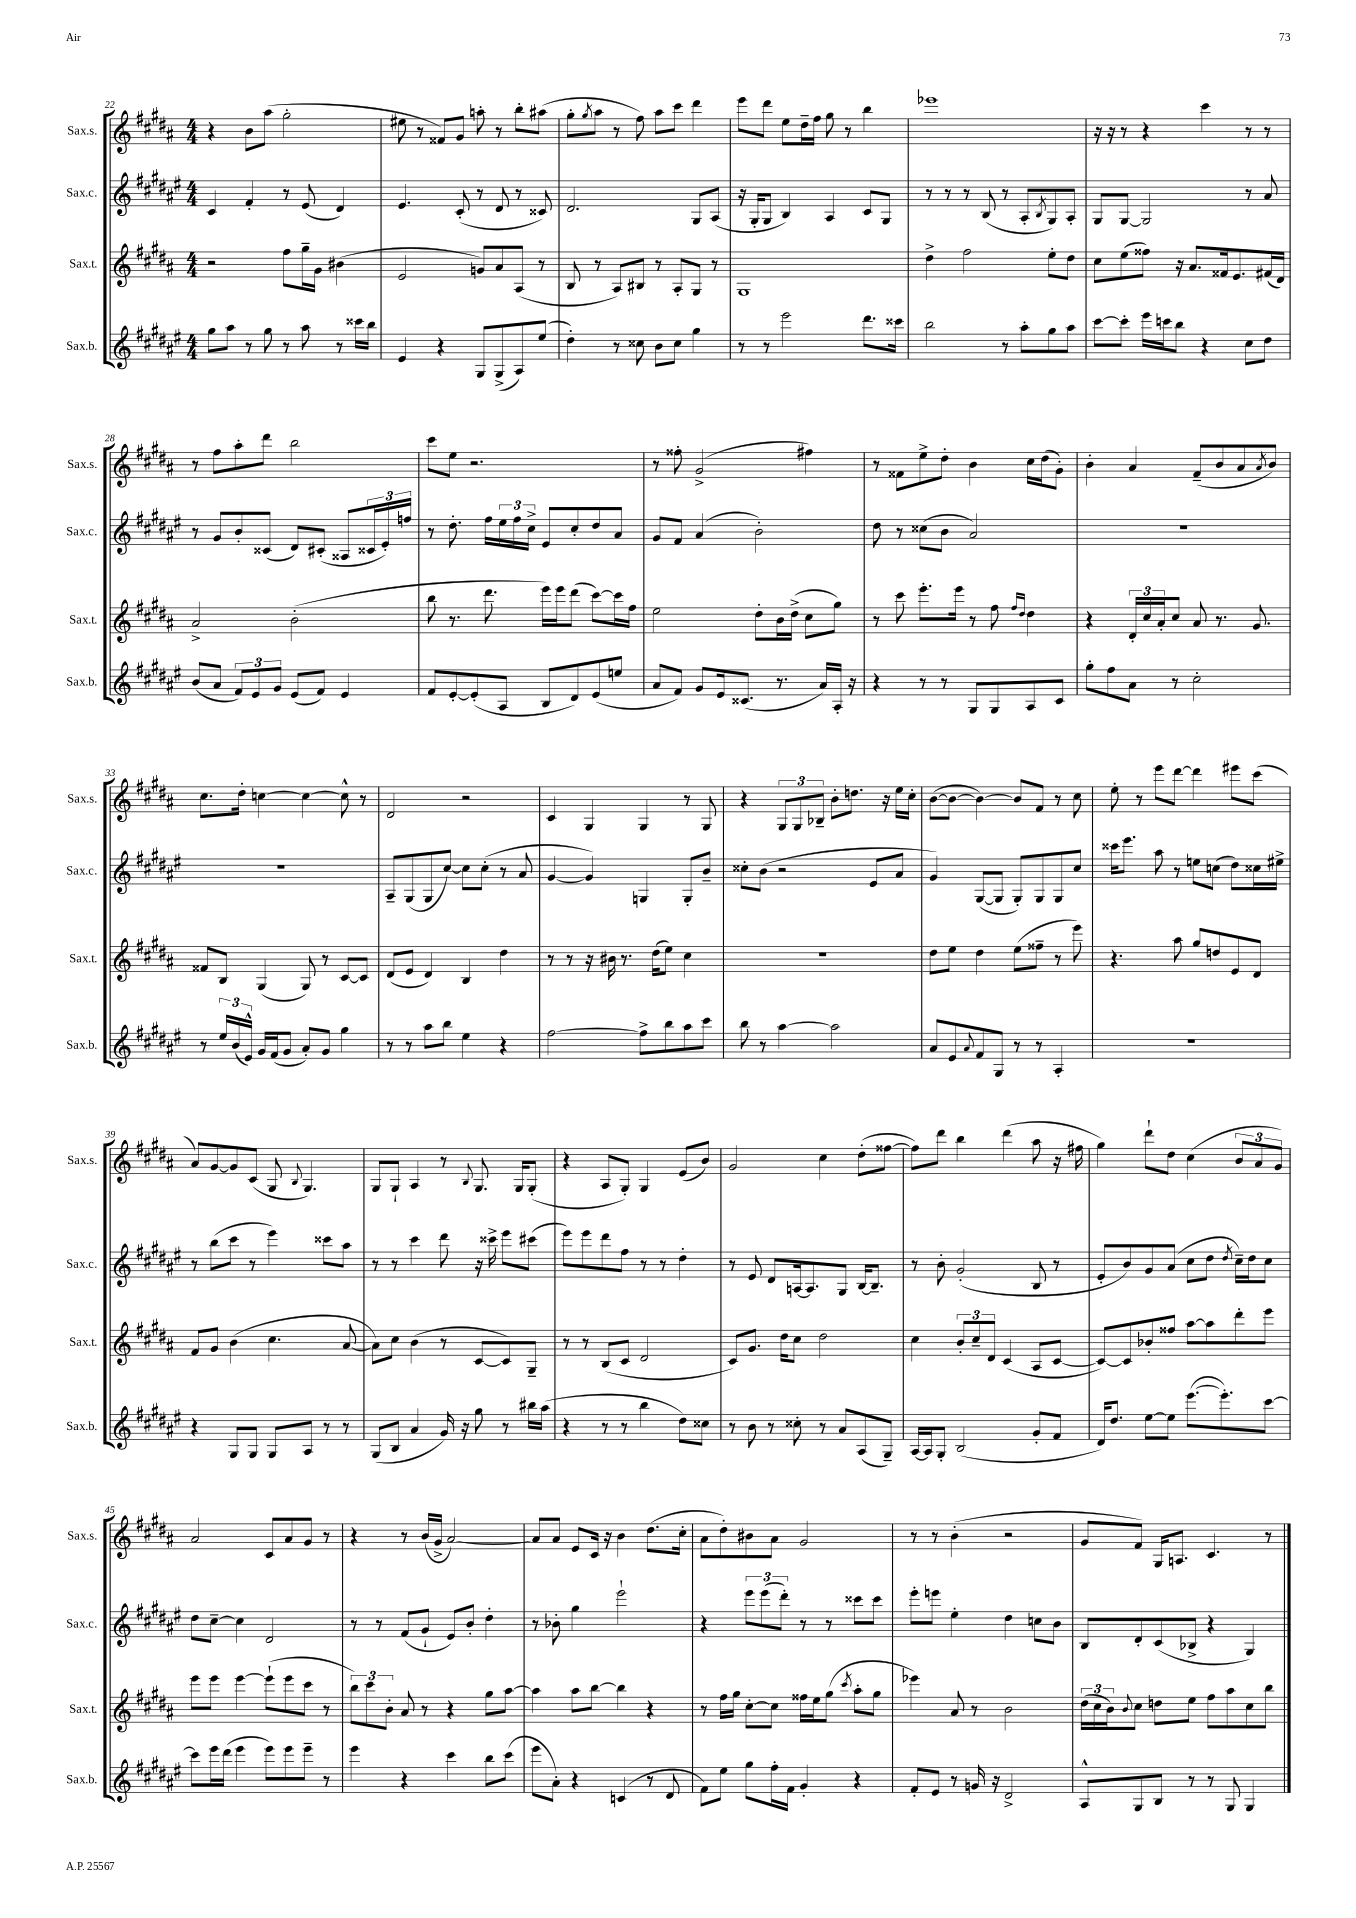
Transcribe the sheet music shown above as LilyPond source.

<<
\new StaffGroup <<
\new Staff = "s0" \with { instrumentName = "Sax.s." shortInstrumentName = "Sax.s." } {
    \clef treble \key b \major \numericTimeSignature \time 4/4
    r4 b'8 ais''8( gis''2-. |
    eis''8 r8 fisis'8) gis'8 a''8-. r8 b''8-. ais''8( |
    gis''8-. \acciaccatura { gis''8 } ais''8 r8 fis''8) ais''8 cis'''8 dis'''4 |
    e'''8 dis'''8 e''8 dis''16-- fis''16 gis''8 r8 b''4 |
    ees'''1 |
    r16 r16 r8 r4 cis'''4 r8 r8 |
    r8 fis''8 ais''8-. dis'''8 b''2 |
    cis'''8 e''8 r2. |
    r8 fisis''8-. gis'2->( fis''4) |
    r8 fisis'8 e''8-> dis''8-. b'4 cis''16 dis''16( gis'8-.) |
    b'4-. ais'4 fis'8--( b'8 ais'8 \acciaccatura { ais'8 } b'8) |
    cis''8. dis''16-. c''4~ c''4~ c''8-^ r8 |
    dis'2 r2 |
    cis'4 gis4 gis4 r8 gis8 |
    r4 \tuplet 3/2 { gis8 gis8 bes8-- } b'8-. d''8. r16 e''16 cis''16-. |
    b'8~( b'8~ b'4~) b'8 fis'8 r8 cis''8 |
    e''8-. r8 e'''8 dis'''8~ dis'''4 eis'''8 cis'''8( |
    ais'8) gis'8~ gis'8 cis'8( gis8 \appoggiatura { b8 } gis4.) |
    gis8 gis8-! ais4 r8 \appoggiatura { b8 } gis8. gis16 gis8-.( |
    r4 ais8 gis8-.) gis4 e'8( b'8) |
    gis'2 cis''4 dis''8-.( fisis''8~ |
    fisis''8) dis'''8 b''4 dis'''4( ais''8 r16 fis''16 |
    gis''4) dis'''8-! dis''8 cis''4( \tuplet 3/2 { b'8 ais'8 gis'8) } |
    ais'2 cis'8 ais'8 gis'8 r8 |
    r4 r8 b'16( gis'16-> ais'2~) |
    ais'8 ais'8 e'8 cis'16 r16 b'4 dis''8.( cis''16-. |
    ais'8 dis''8-.) bis'8 ais'8 gis'2 |
    r8 r8 b'4-.( r2 |
    gis'8 fis'8) gis16 a8. cis'4. r8 \bar "|." |
}
\new Staff = "s1" \with { instrumentName = "Sax.c." shortInstrumentName = "Sax.c." } {
    \clef treble \key fis \major \numericTimeSignature \time 4/4
    cis'4 fis'4-. r8 eis'8( dis'4) |
    eis'4. cis'8-.( r8 dis'8 r8 cisis'8) |
    dis'2. gis8 ais8( |
    r16 gis16-. gis8 b4) ais4 cis'8 gis8 |
    r8 r8 r8 b8( r8 ais8-. \acciaccatura { b8 } gis8) ais8-. |
    gis8 gis8~ gis2 r8 ais'8 |
    r8 gis'8 b'8-. cisis'8( dis'8) cis'8-.( aisis8 \tuplet 3/2 { cisis'16 eis'16-.) f''16 } |
    r8 dis''8.-. fis''16 \tuplet 3/2 { eis''16 fis''16 cis''16-> } eis'8 cis''8-. dis''8 ais'8 |
    gis'8 fis'8 ais'4( b'2-.) |
    dis''8 r8 cisis''8( b'8 ais'2) |
    R1 |
    R1 |
    ais8-- gis8( gis8 cis''8~) cis''8 cis''8-.( r8 ais'8 |
    gis'4~ gis'4) g4 g8-. b'8-- |
    cisis''8-. b'8( r2 eis'8 ais'8 |
    gis'4) gis8~( gis8 gis8-.) gis8 gis8 cis''8 |
    cisis'''16 eis'''8. ais''8 r8 e''8 c''8( dis''8) cisis''16 eis''16-> |
    r8 b''8( cis'''8 r8 eis'''4) cisis'''8 ais''8 |
    r8 r8 cis'''4 dis'''8 r16 cisis'''16-> eis'''8 cis'''8( |
    eis'''8) eis'''8 dis'''8 fis''8 r8 r8 dis''4-. |
    r8 eis'8 dis'8 a16~ a8. gis8 b16~ b8.-- |
    r8 b'8-. gis'2-.( b8 r8 |
    eis'8-. b'8) gis'8 ais'8( cis''8 dis''8 \acciaccatura { dis''8 } cis''16--) dis''16 cis''8 |
    dis''8 cis''8~-- cis''4 dis'2 |
    r8 r8 fis'8( gis'8-! eis'8) b'8-. dis''4-. |
    r8 bes'8-. gis''4 eis'''2-! |
    r4 \tuplet 3/2 { eis'''8 eis'''8( dis'''8-.) } r8 r8 cisis'''8 cisis'''8 |
    eis'''8-. e'''8 eis''4-. dis''4 c''8 b'8 |
    b8 dis'8-. cis'8( bes8-> r4 gis4) \bar "|." |
}
\new Staff = "s2" \with { instrumentName = "Sax.t." shortInstrumentName = "Sax.t." } {
    \clef treble \key b \major \numericTimeSignature \time 4/4
    r2 fis''8 gis''16-- gis'16 bis'4( |
    e'2 g'8) ais'8 ais8( r8 |
    b8 r8 ais8) bis8 r8 ais8-. gis8 r8 |
    gis1 |
    dis''4-> fis''2 e''8-. dis''8 |
    cis''8 e''8( fisis''8) r16 ais'8. fisis'16 e'8. fis'16( dis'16) |
    ais'2-> b'2-.( |
    b''8 r8. dis'''8. e'''16) e'''16 dis'''8( cis'''8~) cis'''16 fis''16 |
    e''2 dis''8-. b'16 dis''16->( cis''8 gis''8) |
    r8 cis'''8 e'''8.-. e'''16 r8 fis''8 \grace { fis''16 dis''16 } dis''4 |
    r4 \tuplet 3/2 { dis'16-. cis''16 ais'16-. } cis''8 ais'8 r8. gis'8. |
    fisis'8 b8 gis4( gis8) r8 cis'8~ cis'8 |
    dis'8( e'8 dis'4) b4 dis''4 |
    r8 r8 r16 bis'16 r8. dis''16( e''8) cis''4 |
    R1 |
    dis''8 e''8 dis''4 e''8( fisis''8-- r8 e'''8) |
    r4. ais''8 gis''8 d''8 e'8 dis'8 |
    fis'8 gis'8 b'4( cis''4. ais'8~ |
    ais'8) cis''8 b'4( r8 cis'8~ cis'8) gis8-- |
    r8 r8 b8( cis'8 dis'2 |
    cis'8) gis'8. dis''16 cis''8 dis''2 |
    cis''4 \tuplet 3/2 { b'8-. cis''8-- dis'8 } cis'4( ais8 cis'8~ |
    cis'8~) cis'8 bes'8-. fisis''8 ais''8~ ais''8 dis'''8-. e'''8 |
    e'''8 e'''8 e'''4~ e'''8-!( e'''8 cis'''8 r8 |
    \tuplet 3/2 { b''8) cis'''8 b'8-. } ais'8 r8 r4 gis''8 ais''8~ |
    ais''4 ais''8 b''8~ b''4 r4 |
    r8 fis''16 gis''16 cis''8~-. cis''8 fisis''16 e''16 gis''8( \acciaccatura { cis'''8 } ais''8-. gis''8 |
    ees'''4) ais'8 r8 b'2 |
    \tuplet 3/2 { dis''16( cis''16 b'16) } \appoggiatura { b'8 } cis''8 d''8 e''8 fis''8 ais''8 cis''8 b''8 \bar "|." |
}
\new Staff = "s3" \with { instrumentName = "Sax.b." shortInstrumentName = "Sax.b." } {
    \clef treble \key fis \major \numericTimeSignature \time 4/4
    gis''8 ais''8 r8 gis''8 r8 ais''8 r8 cisis'''16 b''16 |
    eis'4 r4 gis8 gis8->( ais8) eis''8( |
    dis''4-.) r8 cisis''8 b'8 cisis''8 gis''4 |
    r8 r8 eis'''2 dis'''8. cisis'''16 |
    b''2 r8 ais''8-. gis''8 ais''8 |
    cis'''8~ cis'''8-. eis'''16 c'''16 b''8 r4 cis''8 dis''8 |
    b'8( ais'8 \tuplet 3/2 { fis'8) eis'8 gis'8 } eis'8( fis'8) eis'4 |
    fis'8 eis'8~-. eis'8-.( ais8 b8 dis'8) eis'8( e''8 |
    ais'8 fis'8) gis'8 eis'16 cisis'8.( r8. ais'16) ais16-. r16 |
    r4 r8 r8 gis8 gis8 ais8 cis'8 |
    gis''8-. fis''8 ais'8 r8 cis''2-. |
    r8 \tuplet 3/2 { eis''16 b'16( eis'16-^) } gis'16 fis'16( gis'8 ais'8-.) gis'8 gis''4 |
    r8 r8 ais''8 b''8 eis''4 r4 |
    fis''2~ fis''8-> b''8 ais''8 cis'''8 |
    b''8 r8 ais''4~ ais''2 |
    ais'8 eis'8 \appoggiatura { ais'8 } fis'8 gis8 r8 r8 ais4-. |
    R1 |
    r4 gis8 gis8 gis8 ais8 r8 r8 |
    gis8( b8 ais'4 gis'16) r16 gis''8 r8 bis''16 ais''16( |
    r4 r8 r8 b''4 dis''8) cisis''8 |
    r8 b'8 r8 cisis''8-. r8 ais'8 ais8( gis8--) |
    ais16~ ais16 gis8-. b2( gis'8-. fis'8 |
    dis'16) dis''8. eis''8~ eis''8 eis'''8.~( eis'''8.-.) cis'''8~ |
    cis'''8 eis'''16 dis'''16( eis'''4 eis'''8) eis'''8 eis'''8-- r8 |
    eis'''4 r4 cis'''4 b''8 cis'''8( |
    eis'''8 ais'8-.) r4 c'4( r8 dis'8 |
    fis'8) eis''8 gis''8 fis''16-. fis'16 gis'4-. r4 |
    fis'8-. eis'8 r8 g'16 r16 dis'2-> |
    ais8-^ gis8 b8 r8 r8 gis8 gis4 \bar "|." |
}
>>
>>
\layout { \context { \Score currentBarNumber = #22 } }
